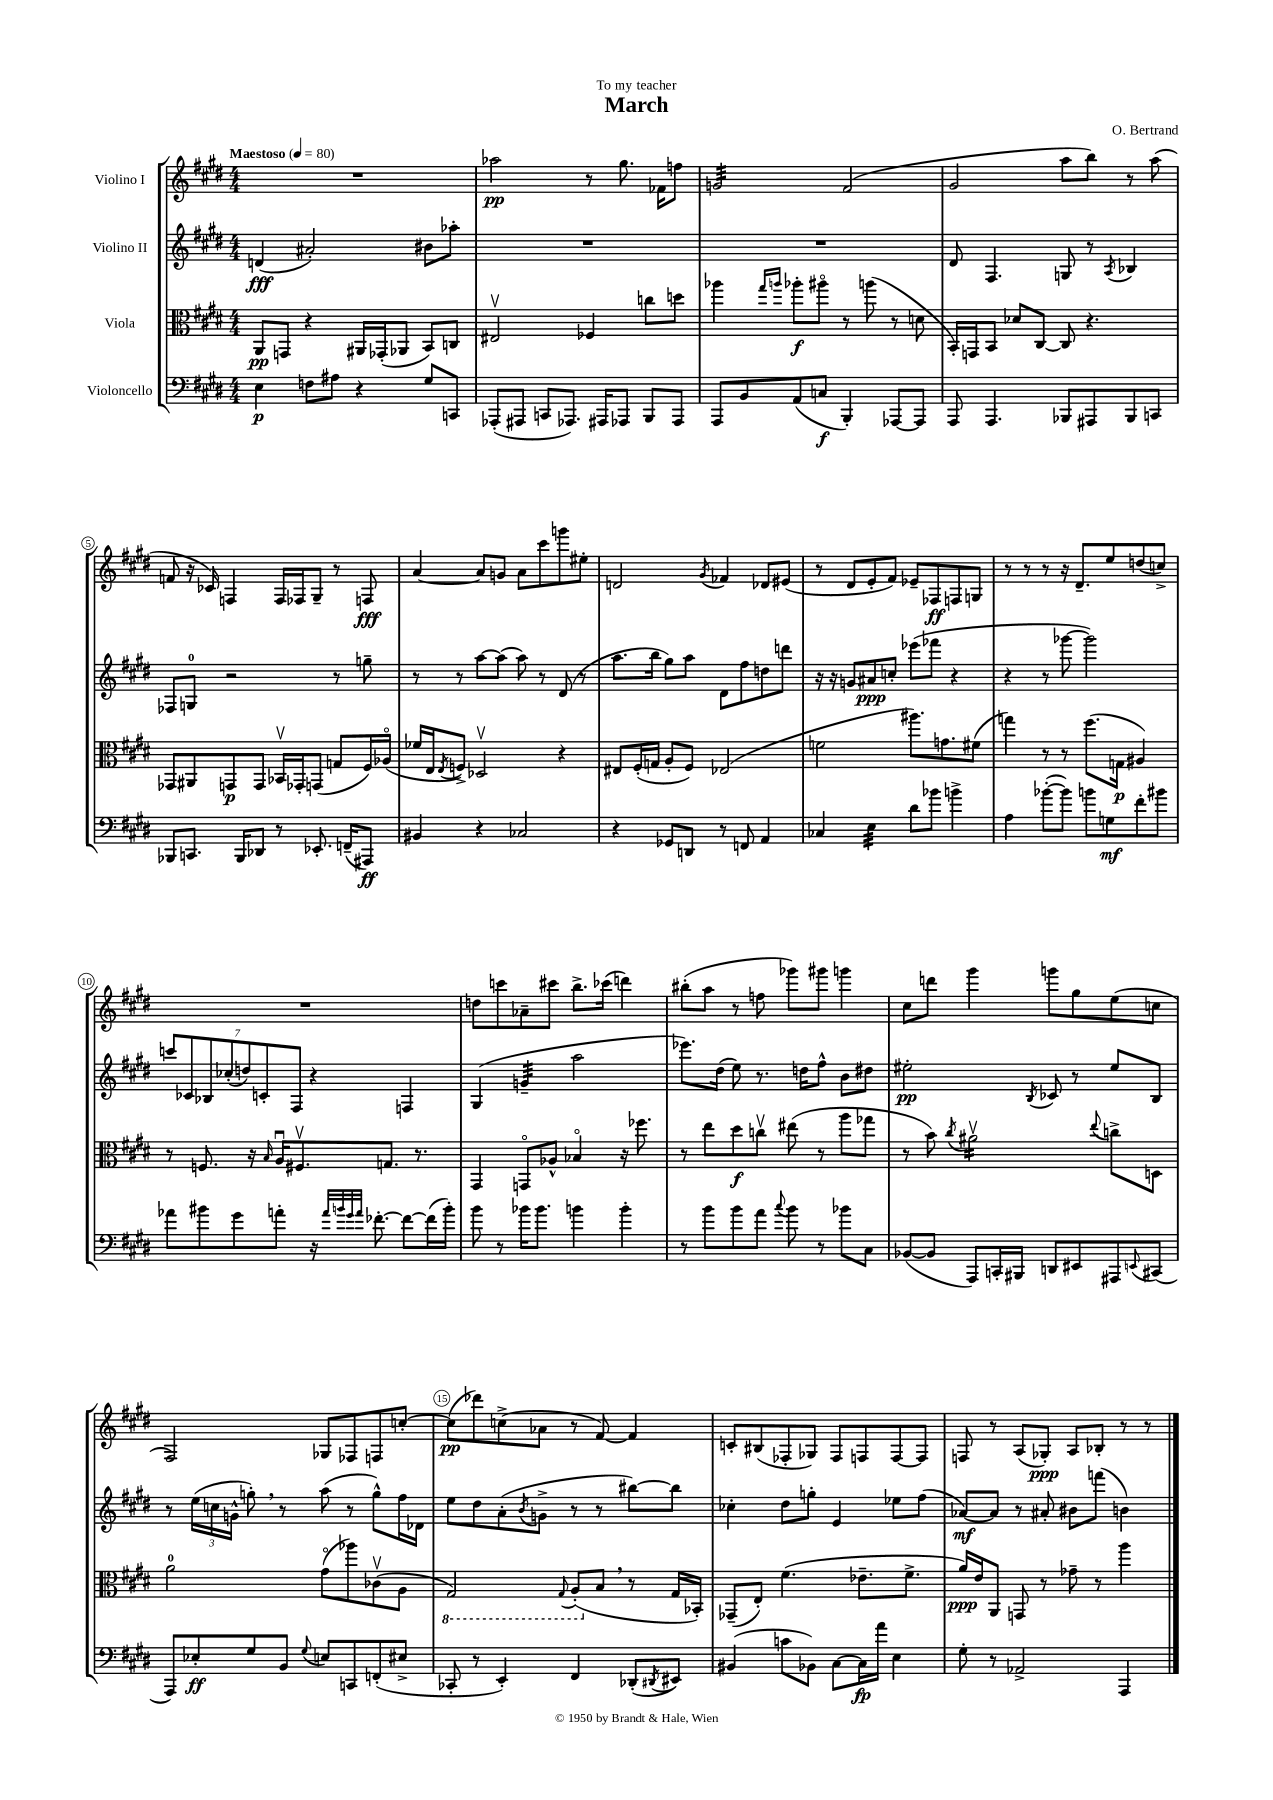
\header { title = "March" composer = "O. Bertrand" dedication = "To my teacher" }
<<
\new StaffGroup <<
\new Staff = "s0" \with { instrumentName = "Violino I" } {
    \clef treble \key e \major \numericTimeSignature \time 4/4 \tempo "Maestoso" 4 = 80
    R1 |
    aes''2\pp r8 gis''8. fes'16 f''8 |
    g'2:32 fis'2( |
    gis'2 a''8 b''8) r8 a''8( |
    f'8 r16 ces'16) f4 f16 fes16 gis8-- r8 f8\fff |
    a'4~ a'8 g'8 a'8 cis'''8 g'''8 eis''8-. |
    d'2 \acciaccatura { gis'8 } fes'4 des'8 eis'8( |
    r8 dis'8 e'8-. fis'8) ees'8-- fes8\ff f8 g8 |
    r8 r8 r8 r16 dis'8.-- e''8 d''8( c''8->) |
    R1 |
    d''8 c'''8 aes'8-- cis'''8 b''8.-> ces'''16( d'''4) |
    bis''8-.( a''8 r8 f''8 ges'''8) gis'''8 g'''4 |
    cis''8 d'''8 gis'''4 g'''8 gis''8 e''8( c''8 |
    fis2) ges8 fes8 f8 c''8~-. |
    c''8\pp( des'''8) c''8->( aes'8 r8 fis'8~) fis'4 |
    c'8-. bis8( fes8-. ges8) fes8 f8 f8~ f8 |
    f8 r8 a8( ges8-.\ppp) a8 bes8-. r8 r8 \bar "|." |
}
\new Staff = "s1" \with { instrumentName = "Violino II" } {
    \clef treble \key e \major \numericTimeSignature \time 4/4
    d'4\fff( ais'2-.) bis'8 aes''8-. |
    R1 |
    R1 |
    dis'8 fis4. g8 r8 \acciaccatura { a8 } bes4 |
    fes8 g8-0 r2 r8 g''8-- |
    r8 r8 a''8~ a''8( a''8) r8 dis'8( r8 |
    a''8. b''16 gis''8) a''8 dis'8 fis''8 d''8 d'''8 |
    r16 r16 g'8 ais'8\ppp c''8-. ees'''8( fes'''8 r4 |
    r4 r8 ges'''8~ ges'''2) |
    \tuplet 7/4 { c'''8 ces'8 bes8 ces''8-.( d''8) c'8-. fis8 } r4 f4 |
    gis4( g'4:32-- a''2 |
    ees'''8.) dis''16( e''8) r8. d''16 fis''8-^ b'8 dis''8 |
    eis''2-.\pp \acciaccatura { b8 } ces'8 r8 eis''8 b8 |
    r8 \tuplet 3/2 { e''16( c''16 g'16-^ } g''8-.) \breathe r8 a''8( r8 g''8-^) fis''16 des'16 |
    e''8 dis''8 a'8-.( \acciaccatura { b'8 } g'8-> r8 r8 bis''8~) bis''8 |
    ces''4-. dis''8 g''8-. e'4 ees''8 fis''8( |
    aes'8~\mf) aes'8 r8 ais'8-. bis'8 f'''8( b'4) \bar "|." |
}
\new Staff = "s2" \with { instrumentName = "Viola" } {
    \clef alto \key e \major \numericTimeSignature \time 4/4
    a,8\pp g,8 r4 ais,16 ges,16-.( aes,8 b,8) c8 |
    eis2\upbow fes4 c''8 d''8 |
    aes''4 \grace { gis''16 a''16 } aes''8-.\f ais''8\flageolet r8 a''8( r8 d'8 |
    b,16-.) g,16 b,8 des'8 cis8~ cis8 r4. |
    ges,8 ais,8 g,8\p g,8 bes,16\upbow ges,16-. g,8( g8 fis16) aes16\flageolet( |
    fes'16 e16 \acciaccatura { e8 } f8->) des2\upbow r4 |
    eis8 fis16-.( g16 a8-. fis8) ees2( |
    f'2 ais''8.) g'8. fis'8( |
    g''4) r8 r8 fis''8.( g16\p ais4) |
    r8 f8. r16 \grace { b16 } a16\downbow fis8.\upbow g8. r8. |
    gis,4 g,8\flageolet aes8-^ bes4\flageolet r16 fes''8. |
    r8 e''8 dis''8\f c''8\upbow eis''8( r8 a''8 ges''8 |
    r8 b'8) \acciaccatura { cis''8 } ais'2:16\upbow \appoggiatura { e''8 } c''8-> d8 |
    a'2-0 gis'8\flageolet( aes''8) ces'8\upbow( a8 |
    \ottava #-1 gis,2) \appoggiatura { gis,8 } a,8-.( \ottava #0 b8 \breathe r8 gis16 bes,16-.) |
    ges,8--( e8-.) fis'4.( ees'8.-- fis'8.-> |
    a'16\ppp) e'16 a,8 g,8 r8 ges'8-- r8 a''4 \bar "|." |
}
\new Staff = "s3" \with { instrumentName = "Violoncello" } {
    \clef bass \key e \major \numericTimeSignature \time 4/4
    e4\p f8 ais8 r4 gis8 c,8 |
    aes,,8-.( ais,,8 c,8 aes,,8.) ais,,16 aes,,8 b,,8 aes,,8 |
    a,,8 b,8 a,8( c8\f b,,4-.) aes,,8~ aes,,8 |
    a,,8 a,,4. bes,,8 ais,,8 bes,,8 c,8 |
    bes,,8 c,8. bes,,16 des,8 r8 ees,8.-. f,16--( ais,,8\ff) |
    bis,4 r4 ces2 |
    r4 ges,8 d,8 r8 f,8 a,4 |
    ces4 e4:32 dis'8 bes'8 b'4-> |
    a4 bes'8~-.( bes'8) b'8 g8\mf fis'8-. bis'8 |
    aes'8 bis'8 gis'8 a'8-. r16 \grace { a'32 b'32 gis'32 a'32 } fes'8.~-. fes'8~ fes'16( b'16-.) |
    b'8 r8 bes'16 bes'8. b'4 b'4-. |
    r8 b'8 b'8 a'8 \appoggiatura { cis''8 } b'8 r8 bes'8 cis8 |
    bes,8~( bes,8 a,,8) c,16-. bis,,16 d,8 eis,8 ais,,8 \appoggiatura { e,8 } cis,8( |
    a,,8) ees8-.\ff gis8 b,8 \appoggiatura { gis8 } e8 c,8 f,8-.( eis8-> |
    ces,8-. r8 e,4-.) fis,4 des,8-.( \acciaccatura { dis,8 } eis,8) |
    bis,4( c'8 bes,8) cis8~ cis16\fp a'16 e4 |
    gis8-. r8 aes,2-> a,,4 \bar "|." |
}
>>
>>
\layout { \context { \Score \override BarNumber.break-visibility = ##(#f #t #t) barNumberVisibility = #(every-nth-bar-number-visible 5) \override BarNumber.stencil = #(make-stencil-circler 0.1 0.3 ly:text-interface::print) } }
